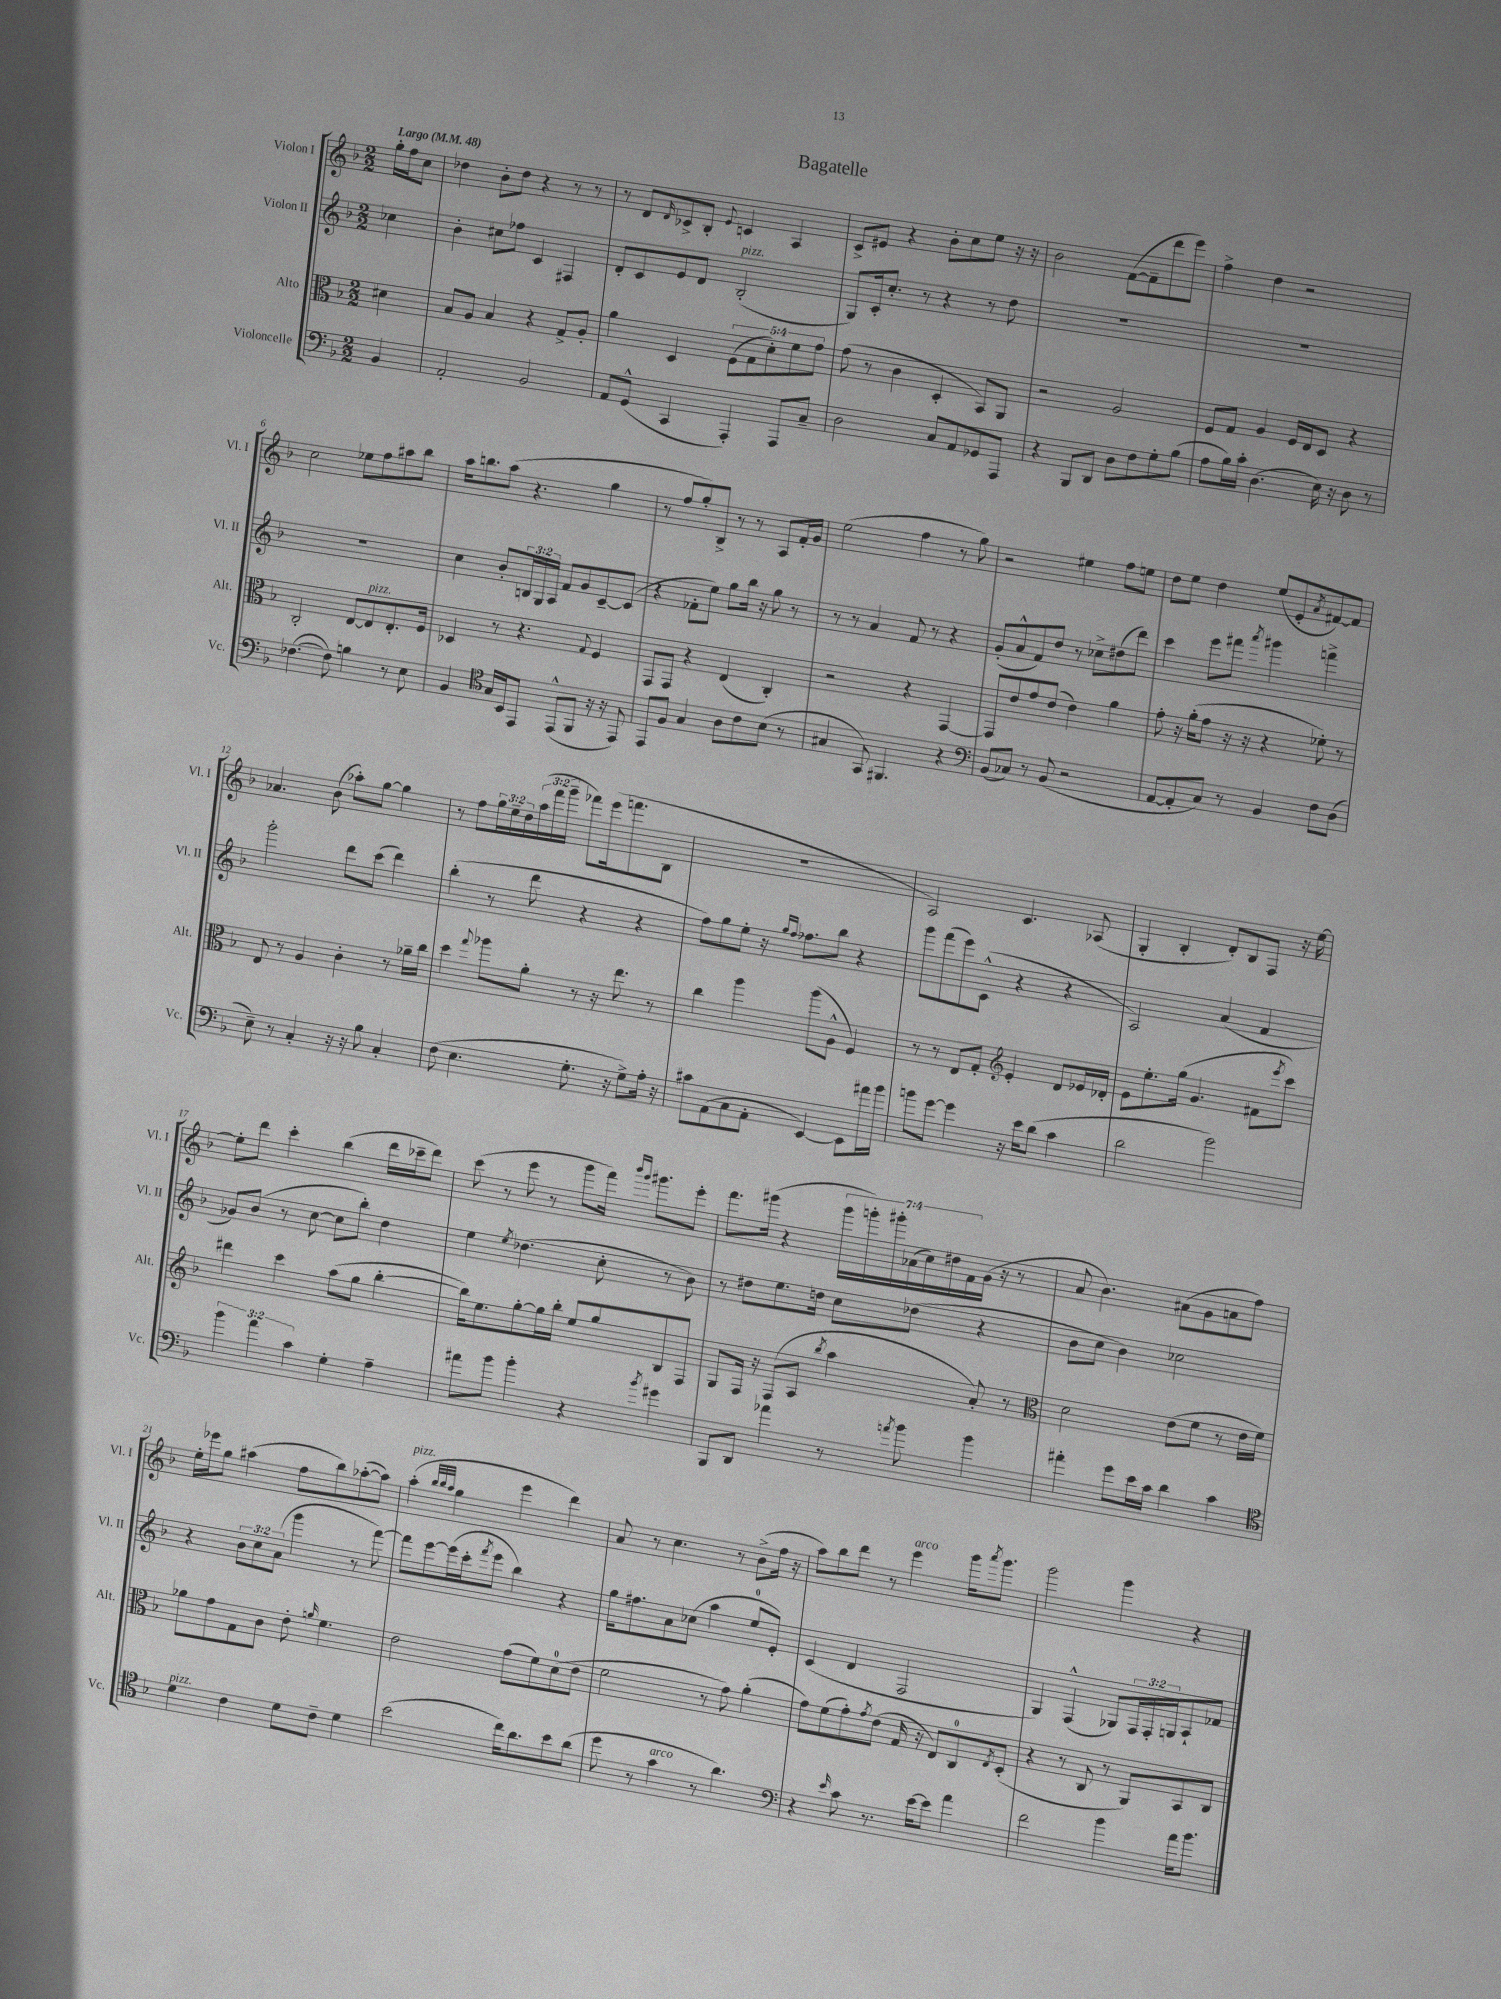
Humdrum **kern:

**kern	**kern	**kern	**kern
*staff4	*staff3	*staff2	*staff1
*clefF4	*clefC3	*clefG2	*clefG2
*k[b-]	*k[b-]	*k[b-]	*k[b-]
*M2/2	*M2/2	*M2/2	*M2/2
*MM48	*MM48	*MM48	*MM48
4BB-	4d#	4cc-	16gg'
.	.	.	16ff
.	.	.	8cc
=	=	=	=
2AA'	8B-	4b-'	4dd-
.	8A	.	.
.	4B-	8cc#	8b-'
.	.	8ff-	8dd-
2BB-	4r	4c	4r
.	8G^	4F#	8r
.	8A'	.	8r
=	=	=	=
8AA	4a	8d'	8r
(8GG^^	.	8c	8d
.	.	.	16qqd
4CC	4D	8e	8c-^
.	.	8d	8B-'
.	.	.	8qqe
4AAA')	(10F	(2B-'	4c
.	10G	.	.
.	10d')	.	.
8AAA	.	.	4A
.	10f	.	.
8C~	.	.	.
.	10g	.	.
=	=	=	=
2D	(8g	8G)	8c^
.	8r	16c'	8e#
.	.	8.cc'	.
.	4c	.	4r
.	.	8r	.
8C	4D'	4r	8b-'
8AA	.	.	8cc
8GG-	8BB-)	8r	8ee
8AAA	8AA	8dd	16r
.	.	.	16r
=	=	=	=
4r	2r	1r	2b-
8BBB-	.	.	.
8DD	.	.	.
8D	2A	.	([8f
8F	.	.	8f~]
8G'	.	.	8ddd
(8B-	.	.	8eee)
=	=	=	=
8A	8F	1r	4ff^
16B-)	8G	.	.
16c'	.	.	.
(4.D	4A	.	4dd
.	16F	.	2r
.	16E	.	.
16E)	8D	.	.
16r	.	.	.
8D	4r	.	.
8r	.	.	.
=	=	=	=
([4.F-	2C'	1r	2cc
8F-])	.	.	.
4B	[8E	.	8ee-
.	8E]	.	8ff
8r	8.E'	.	8aa#
8E	.	.	8bb-
.	16F	.	.
=	=	=	=
4BB-	4D-	4cc	16aa
.	.	.	8.bb
*clefC4	*	*	*
16G	8r	8b-'	(8aa
16BB-	.	.	.
8EE	4.r	24B	4.r
.	.	24G	.
.	.	24A	.
(8EE^^	.	8f	.
8FF	.	8g	.
.	8qqG	.	.
16r	4F	[8c~	4gg
16r	.	.	.
8EE)	.	(8c]	.
=	=	=	=
8EE	8GG	4r	8r
8F	8GG	.	8ff
4G	4r	8f-'	8gg')
.	.	8ee)	8B-^
8A	(4E	8gg	8r
8c	.	16bb-	8r
.	.	16r	.
(8B-	4C')	8gg	8A
8r	.	8r	16f'
.	.	.	16g
=	=	=	=
4G#	2r	8r	(2ee
.	.	8r	.
8GG)	.	4a	.
4.FF#	.	.	.
.	4r	8f	4ff
.	.	8r	.
4r	[4GG	4r	8r
.	.	.	8gg)
=	=	=	=
*clefF4	*	*	*
(8BB-	8GG]	(8g'	2r
8C-)	8e	8a^^	.
8r	8g	8f)	.
(8BB-	(8e	8dd	.
2r	4e)	8r	4ee#
.	.	8cc-^	.
.	4a	(8dd#	8ff
.	.	8ddd)	8ee
=	=	=	=
[8AA	8g'	4ccc	8dd
8AA']	16r	.	8ee
.	(16a'	.	.
8C)	8g	8eee	4dd
8r	16r	8fff#	.
.	16r	.	.
.	.	8qaaa	.
4BB-	4r	4ggg#	(8ee
.	.	.	8e'
.	.	.	8qa
8F	8f-')	4fff^	[8f#)
(8D	8r	.	8f#]
=	=	=	=
8E~)	8E	2ggg'	4.a-
8r	8r	.	.
4C'	4A	.	.
.	.	.	(8b-
16r	4c'	8ddd	8aa-')
16r	.	.	.
8B-	.	(8ccc	[8gg
4C'	8r	4ddd)	4gg]
.	16a-~	.	.
.	16cc	.	.
=	=	=	=
(8F	4dd	(4bb-'	8r
4.E	.	.	8ff
.	8qqgg	.	.
.	8aa-	8r	24gg
.	.	.	24ee~
.	.	.	24dd
.	8a'	8ddd	(24aa
.	.	.	24fff
.	.	.	24ggg~
8.G'	8r	4r	8fff-)
.	16r	.	(16eee
16r	8.ee	.	8.fff
8G^)	.	4r	.
16A'	8r	.	8B-
16r	.	.	.
=	=	=	=
8c#	4cc	8ff)	1r
(8AA	.	8gg	.
8C	4aa	8ee'	.
8AA'	.	16r	.
.	.	16qqgg	.
.	.	16qqff	.
.	.	8.ff-	.
[4EE)	(8aa	.	.
.	8A^^	8bb-	.
8EE]	4F)	4r	.
16a#	.	.	.
16b-	.	.	.
=	=	=	=
8b	8r	8ggg	2A)
[8g	8r	(8fff	.
4g]	8E	8eee)	.
.	8G'	(8c^^	.
*	*clefG2	*	*
16r	4e'	4r	4.c
16e	.	.	.
(8d	.	.	.
4c	8d	4r	.
.	16e-	.	(8A-
.	16d-'	.	.
=	=	=	=
2d	8e	2A)	4G'
.	8.ee'	.	.
.	.	.	4B-'
.	(16gg	.	.
.	4.g	.	.
2b-)	.	(4a	8d')
.	.	.	8B-
.	8f#	4f	8F
.	8qeee	.	.
.	8ccc)	.	16r
.	.	.	[16ee
=	=	=	=
6b-	4ddd#	8g-)	8ee']
.	.	(8b-	8ddd
6a	.	.	.
.	4ccc	8r	4ccc'
6c	.	.	.
.	.	[8cc	.
4G'	(8aa	8cc]	(4bb-
.	8gg	8bb-')	.
4A~	[4bb-'	4dd	16ddd
.	.	.	16ccc-~
.	.	.	8ddd)
=	=	=	=
8a#	16bb-])	4ee	(8ccc
.	8.ee	.	.
8b-	.	.	8r
.	.	8qee	.
4b-'	[8gg'	(4.dd-	8eee
.	16gg]	.	8r
.	16bb-'	.	.
4r	8ee	.	8ggg
.	8gg	8cc'	16fff)
.	.	.	16qqbbb-
.	.	.	16qqggg
.	.	.	8.ggg#
8qb-	.	.	.
4g#	8B-	8r	.
.	8F	8b-)	8eee'
=	=	=	=
8BBB-	8G	8r	8.fff
8DD	16F	8dd#	.
.	16r	.	(16ggg#
4a-	(8F	8.ee	4r
.	8A	.	.
.	.	16dd	.
.	8qbb-	.	.
8r	4aa	8cc	28ggg#
.	.	.	28ggg')
.	.	.	28ggg#'
.	.	.	(28a-
8qa	.	.	.
8b-	.	(8dd-	.
.	.	.	28cc)
.	.	.	28dd#
.	.	.	28f
4b-	8a')	4r	(16g
.	.	.	16r
.	8r	.	8r
=	=	=	=
*	*clefC3	*	*
4a#'	2d	8b-	8a
.	.	8cc	4.b-)
8g	.	4b-)	.
16e	.	.	.
16c	.	.	.
4d	(8e	2cc-	(8a#
.	8f	.	8g
4c	8r	.	8a
.	16e	.	8ff)
.	16f)	.	.
=	=	=	=
*clefC4	*	*	*
4d	8a-	4r	16ee'
.	.	.	16eee-
.	8g	.	8gg
4c	8G	12b-	(4aa#
.	.	12cc	.
.	8c	.	.
.	.	(12a	.
8d	8e'	4ggg	8ff
.	16qqa	.	.
8c~	4.f	.	8bb-)
4d	.	8r	([8aa-'
.	.	[8fff)	8aa-])
=	=	=	=
(2b-	2e	8fff]	(4aa'
.	.	[8eee	.
.	.	.	32qqbb-
.	.	.	32qqbb-
.	.	.	32qqaa
.	.	(16eee]	4gg
.	.	16ccc'	.
.	.	8qfff	.
.	.	8eee	.
16cc)	(8g	4bb-)	4eee
8.a	.	.	.
.	8f)	.	.
8b-	(8d	4r	4ddd)
(8a	8e	.	.
=	=	=	=
8dd	2f	16gg	8a
.	.	8.ff#	.
8r	.	.	8r
4g	.	8a	4.cc
.	.	(8cc-	.
8r	8r	4aa	.
4.a)	8g)	.	8r
.	(4a'	8ee	(8b-^
.	.	8e')	16ff
.	.	.	16r
=	=	=	=
*clefF4	*	*	*
4r	8g)	(4c	8aa)
.	(8f	.	8bb-
16qqe	.	.	.
8c	8g')	4d	8ddd
.	8qg	.	.
8.r	(8e	.	8r
.	16G	2F	4eee
[16e	16r	.	.
8e]	8E)	.	.
4a	8C	.	16ggg
.	.	.	8qaaa
.	.	.	8.ggg
.	8qE	.	.
.	(8D'	.	.
=	=	=	=
2f	4r	4G)	2ggg
.	8r	(4F^^	.
.	8C	.	.
4b-	8r	8G-)	4ggg
.	8AA)	24F	.
.	.	24F'	.
.	.	24G	.
16a	8BB-	8A`	4r
8.b-	.	.	.
.	8C	8f-	.
==	==	==	==
*-	*-	*-	*-
